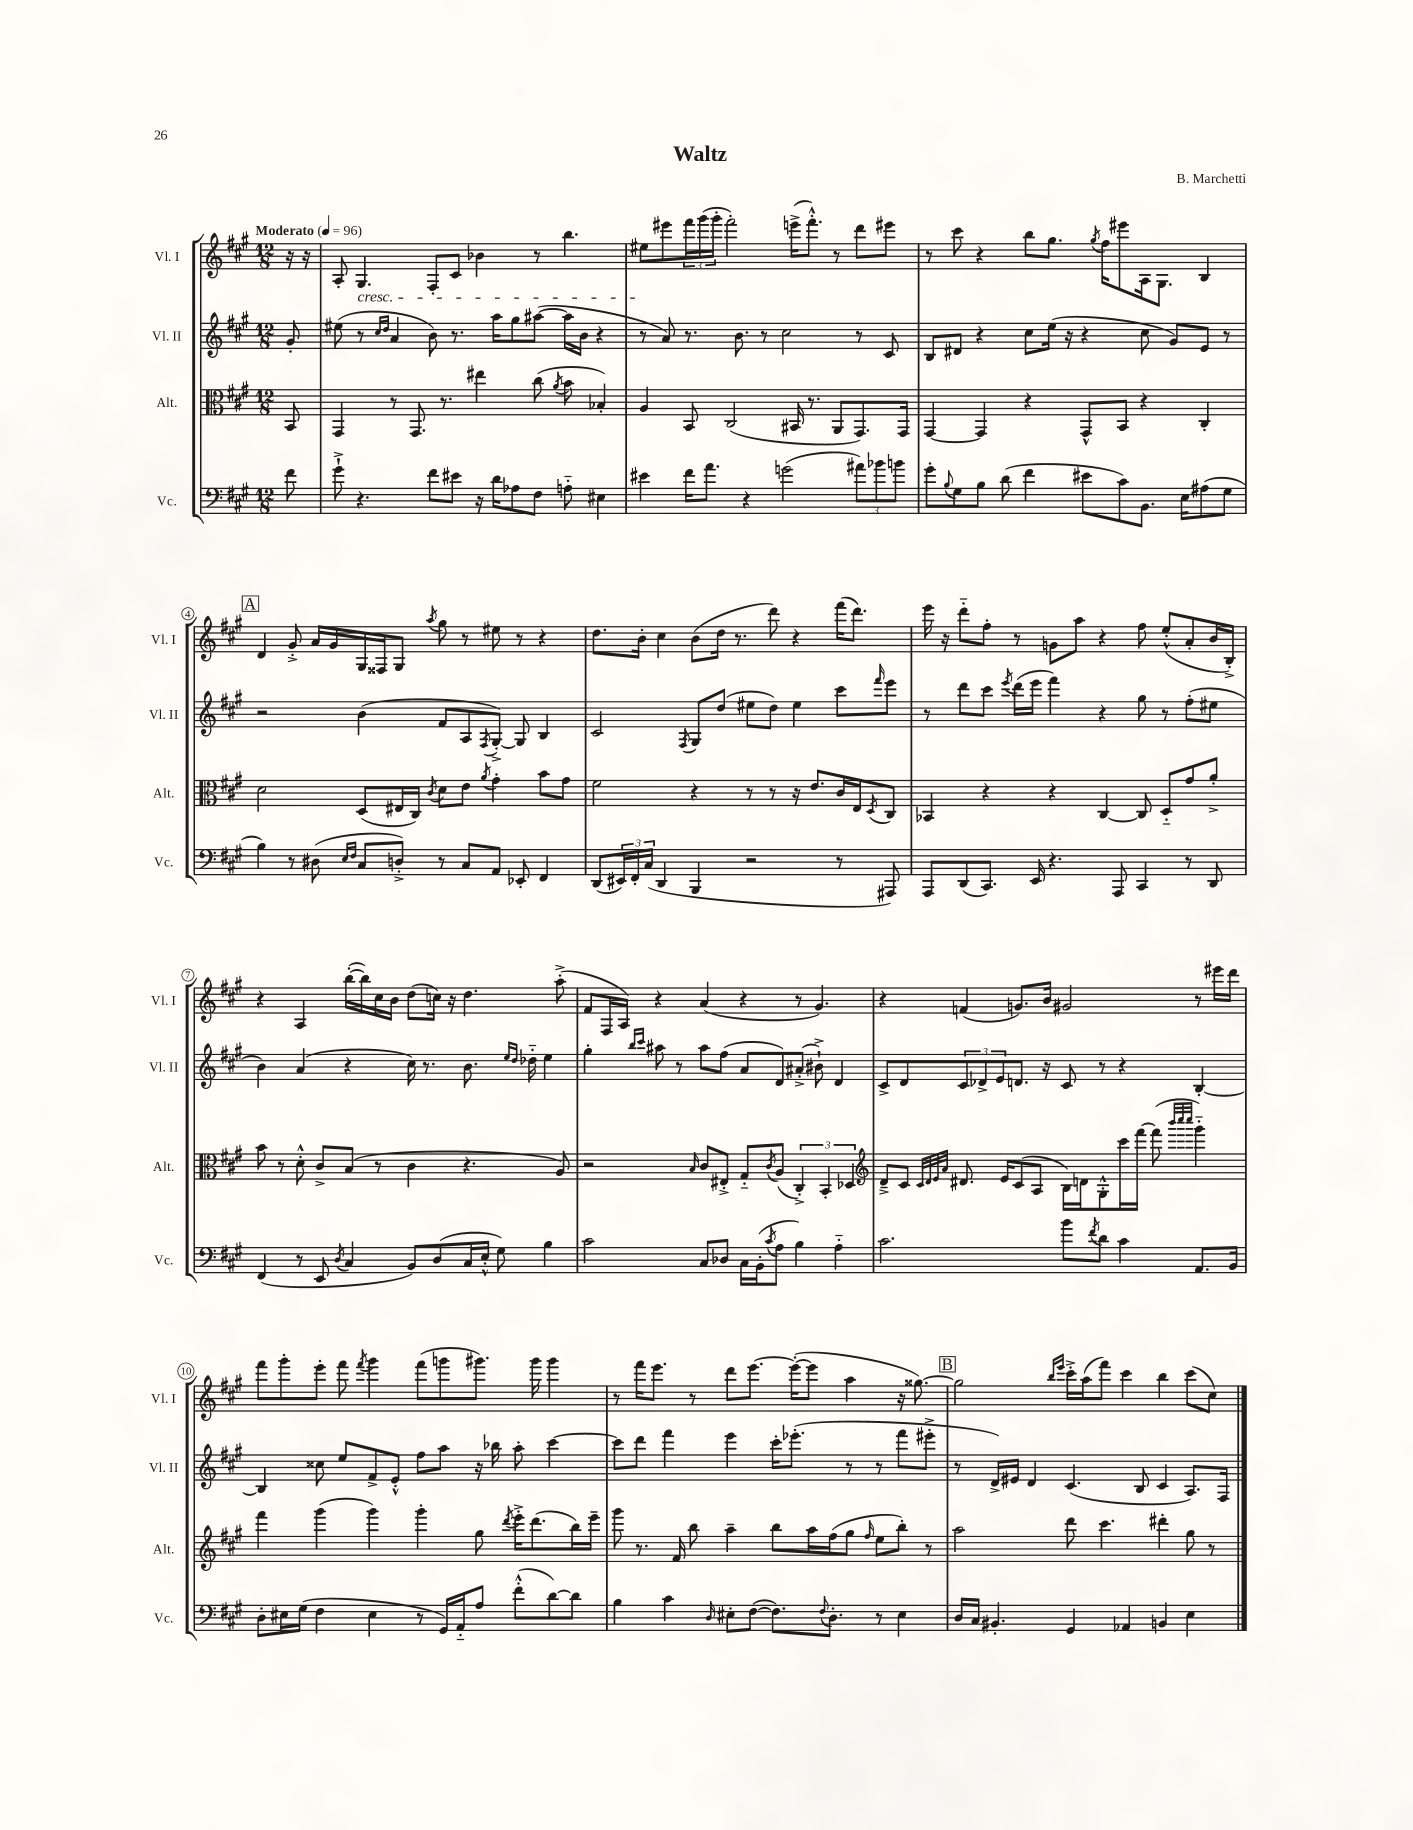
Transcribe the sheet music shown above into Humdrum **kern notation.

**kern	**kern	**kern	**kern
*part4	*part3	*part2	*part1
*staff4	*staff3	*staff2	*staff1
*I"Vc.	*I"Alt.	*I"Vl. II	*I"Vl. I
*I'Vc.	*I'Alt.	*I'Vl. II	*I'Vl. I
*clefF4	*clefC3	*clefG2	*clefG2
*k[f#c#g#]	*k[f#c#g#]	*k[f#c#g#]	*k[f#c#g#]
*M12/8	*M12/8	*M12/8	*M12/8
*MM96	*MM96	*MM96	*MM96
=	=	=	=
!	!	!	!LO:TX:a:B:t=Moderato
8f#\	8BB/	8g#'/	16r
.	.	.	16r
=1	=1	=1	=1
8g#`^\	4GG#/	(8ee#X\	8A'/
!	!	!	!LO:TX:b:i:t=cresc.
4.r	.	8r	4.G#/
.	.	16qqcc#/LL	.
.	.	16qqdd/JJ	.
.	8r	4a/	.
.	8.GG#/	.	.
8f#\L	.	8b\)	8F#'/L
.	8.r	.	.
8e#X\J	.	8.r	8c#/J
16r	4ee#X\	.	4b-X\
16d\KL	.	16aa\KL	.
8A-X\	.	8gg#\	.
8F#\J	(8cc#\	([8aa#X\J	8r
.	8qa/	.	.
8An\	8b\	16aa#\LL]	4.bb\
.	.	16b\JJ	.
4E#X\	4B-X'/)	4r	.
=2	=2	=2	=2
4e#X\	4A/	8r	8ee#X\L
.	.	8a/)	8eee#X\
16f#\KL	8BB/	8.r	24fff#\L
.	.	.	(24ggg#\
8.a\J	.	.	.
.	.	.	24ggg#'\JJ
.	(2C#/	.	2fff#'\)
.	.	8.b\	.
4r	.	.	.
.	.	8r	.
(2gn\	.	2cc#\	.
.	16BB#X/	.	(16eeen^\KL
.	8.r	.	8.fff#'^^\J)
.	8AA/L	.	8r
12a#X\L)	8.GG#/)	8r	8ddd\L
12b-X\	.	.	.
.	.	8c#/	8eee#X\J
12bn\J	.	.	.
.	16GG#/Jk	.	.
=3	=3	=3	=3
8g#'\L	[4GG#/	8B/L	8r
8qqB/	.	.	.
8G#\	.	8d#X/J	8ccc#\
8B\J	4GG#/]	4r	4r
(8d\	.	.	.
4f#\	4r	8cc#\L	8bb\L
.	.	(16ee\Jk	8.gg#\J
.	.	16r	.
8e#X\L	8GG#^^/L	4r	.
.	.	.	8qgg#/
.	.	.	16ff#\KL
8c#\)	8BB/J	.	8eee#X\
8.BB\J	4r	8cc#\	16A\k
.	.	.	8.G#\J
.	.	8g#/L)	.
16E\KL	.	.	.
(8A#X\	4C#'/	8e/J	4B/
8G#\J	.	8r	.
!!LO:LB:g=z
!!LO:REH:place=s1:t=A
=4	=4	=4	=4
4B\)	2d\	2r	4d/
8r	.	.	8g#'^/
(8D#X\	.	.	16a/LL
.	.	.	16g#/
16qqE/LL	.	.	.
16qqF#/JJ	.	.	.
8C#/L	(8D/L	(4b\	16G#/
.	.	.	16F##X/J
8Dn'^/J)	16E#X/L	.	8G#/J
.	16C#/JJ)	.	.
.	8qc#/	.	8qaa/
8r	8d\L	8f#/L	8gg#\
8C#/L	8e\J	8A/	8r
.	8qa/	8qF#/	.
8AA/J	4g#'\	[8G#'^/J)	8ee#X\
8EE-X'/	.	8G#/]	8r
4FF#/	8b\L	4B/	4r
.	8g#\J	.	.
=5	=5	=5	=5
(8DD/L	2f#\	2c#/	8.dd\L
24EE#X/L)	.	.	.
24FF#'/	.	.	.
.	.	.	16b'\Jk
(24C#/JJ	.	.	.
4DD/	.	.	4cc#\
.	.	8qF#/	.
4BBB/	4r	8G#/L	(8b\L
.	.	(8dd/J	16dd\Jk
.	.	.	8.r
2r	8r	8ee#X\L	.
.	8r	8dd\J)	8ddd\)
.	16r	4ee#\	4r
.	8.e/L	.	.
8r	16c#/L	8ccc#\L	(16fff#\KL
.	16E/J	.	8.ddd\J)
.	8qD/	16qqfff#/	.
8AAA#X/)	8C#/J	8eee\J	.
=6	=6	=6	=6
8AAA/L	4BB-X/	8r	16eee\
.	.	.	16r
(8DD/	.	8ddd\L	8ddd\L
8.CC#/J)	4r	8ccc#\J	8ff#'\J
.	.	8qeee/	.
.	.	(16ddd\LL	8r
16EE/	.	16eee\JJ	.
4.r	4r	4fff#\)	8gn\L
.	.	.	8aa\J
.	[4C#/	4r	4r
8AAA/	.	.	.
4CC#/	8C#/]	8gg#\	8ff#\
.	8D/L	8r	(8ee'^^/L
8r	8g#/	(8ff#'\L	8a'/
8DD/	8a'^/J	8ee#X\J	16b/L
.	.	.	16B'^/JJ)
!!LO:LB:g=z
=7	=7	=7	=7
(4FF#/	8b\	4b\)	4r
.	8r	.	.
8r	8d'^^\	(4a/	4A/
8EE/	8c#^/L	.	.
8qD/	.	.	.
4C#/	(8B/J	4r	([16bb'\LL
.	.	.	16bb\])
.	8r	.	16cc#\
.	.	.	16b\JJ
8BB/L)	4c#\	16cc#\)	(8dd\L
.	.	8.r	.
(8D/	.	.	16ccn\Jk)
.	.	.	16r
16C#/L	4.r	8.b\	4.dd\
16E'^^/JJ	.	.	.
8G#\)	.	.	.
.	.	16qqee/LL	.
.	.	16qqdd/JJ	.
.	.	16dd-X\	.
4B\	.	4ee\	.
.	8A/)	.	(8aa'^\
=8	=8	=8	=8
2c#\	2r	4gg#'\	8f#/L
.	.	.	16F#/L
.	.	.	16A/JJ)
.	.	16qqbb/LL	.
.	.	16qqccc#/JJ	.
.	.	8aa#X\	4r
.	.	8r	.
.	16qqB/	.	.
8C#/L	8c#/L	8aa#\L	(4a/
8D-X/J	8E#X'^/J	(8ff#\J	.
16C#\LL	8G#/L	8a/L	4r
(16BB'\J	.	.	.
8qc#/	8qc#/	.	.
8A\J	(8A/J	8d/)	.
4B\)	6C#'^/)	(8a#X'^/J	8r
.	.	8b#X`^\)	4.g#/)
.	6BB'/	.	.
4A\	.	4d/	.
.	6D-X/	.	.
=9	=9	=9	=9
*	*clefG2	*	*
2.c#\	8d~^/L	8c#^/L	4r
.	8c#/J	8d/	.
.	32qqc#/LLL	.	.
.	32qqd/	.	.
.	32qqe/	.	.
.	32qqa/JJJ	.	.
.	8.d#X/	12c#/	(4fn/
.	.	12d-X^/	.
.	.	12e/	.
.	16e/KL	.	.
.	(8c#/	8.dn/J	8.gn/L)
.	8A/J	.	.
.	.	16r	16b/Jk
8b\L	16B\LL)	8c#/	2g#X/
.	16dn\J	.	.
8qf#/	.	.	.
8d\J	8G#'^^\	8r	.
4c#\	16ccc#\L	4r	.
.	[16fff#\JJ	.	.
.	(8fff#\]	.	.
.	32qqbbb/LLL	.	.
.	32qqcccc#/	.	.
.	32qqcccc#/JJJ	.	.
8.AA/L	4ggg#\)	[4B'/	8r
.	.	.	16eee#X\LL
16BB/Jk	.	.	16ddd\JJ
!!LO:LB:g=z
=10	=10	=10	=10
8D'\L	4fff#\	4B/]	8fff#\L
16E#X\L	.	.	8ggg#'\
(16G#\JJ	.	.	.
4F#\	(4ggg#\	8cc##X\	8eee'\J
.	.	8ee/L	8fff#\
.	.	.	8qfff#/
4E#\	4ggg#\)	8f#^/	4ggg#\
.	.	8e'^^/J	.
8r	4ggg#'\	8ff#\L	(8fff#\L
16GG#/LL)	.	8aa\J	8gggn\
16AA/J	.	.	.
8A/J	8gg#\	16r	8.ggg#X\J)
.	.	16bb-X\	.
.	8qddd/	.	.
(8f#'^^\L	16eee'^\KL	8aa'\	.
.	(8.ddd\	.	16ggg#\
[8d\)	.	[4ccc#\	4ggg#\
8d\J]	16bb\L)	.	.
.	16eee~\JJ	.	.
=11	=11	=11	=11
4B\	8ggg#\	8ccc#\L]	8r
.	8.r	8ddd\J	16fff#\KL
.	.	.	8.eee\J
4c#\	.	4fff#\	.
.	16f#/	.	.
.	8bb\	.	8r
16qqD/	.	.	.
8E#X'\L	4aa~\	4eee\	8ddd\L
([8F#\J	.	.	[8.eee\J
8.F#\L])	8bb\L	16ccc#'\KL	.
.	.	(8.eee-X'\J	(16eee'\KL_
.	16aa\L	.	8eee\J]
8qqF#/	.	.	.
8.D'\J	(16ff#\J	.	.
.	8gg#\J	8r	4aa\
.	16qqff#/	.	.
8r	8ee\L	8r	.
4E#\	8bb'\J)	8fff#\L	16r
.	.	.	[8.gg##X\)
.	8r	8eee#X'^\J	.
!!LO:REH:place=s1:t=B
=12	=12	=12	=12
16D/LL	2aa\	8r	2gg##\]
16C#/JJ	.	.	.
4.BB#X'/	.	16d^/LL)	.
.	.	16e#X/JJ	.
.	.	4d/	.
.	.	.	16qqbb/LL
.	.	.	16qqeee/JJ
4GG#/	8ddd\	(4.c#/	16ccc#'^\LL
.	.	.	(16aa\J
.	4.ccc#\	.	8fff#\J)
4AA-X/	.	.	4ccc#\
.	.	8B/	.
4BBn/	4ddd#X'\	4c#/	4bb\
4E\	8gg#\	8.A/L)	(8ccc#\L
.	8r	.	8cc#\J)
.	.	16F#/Jk	.
==	==	==	==
*-	*-	*-	*-
